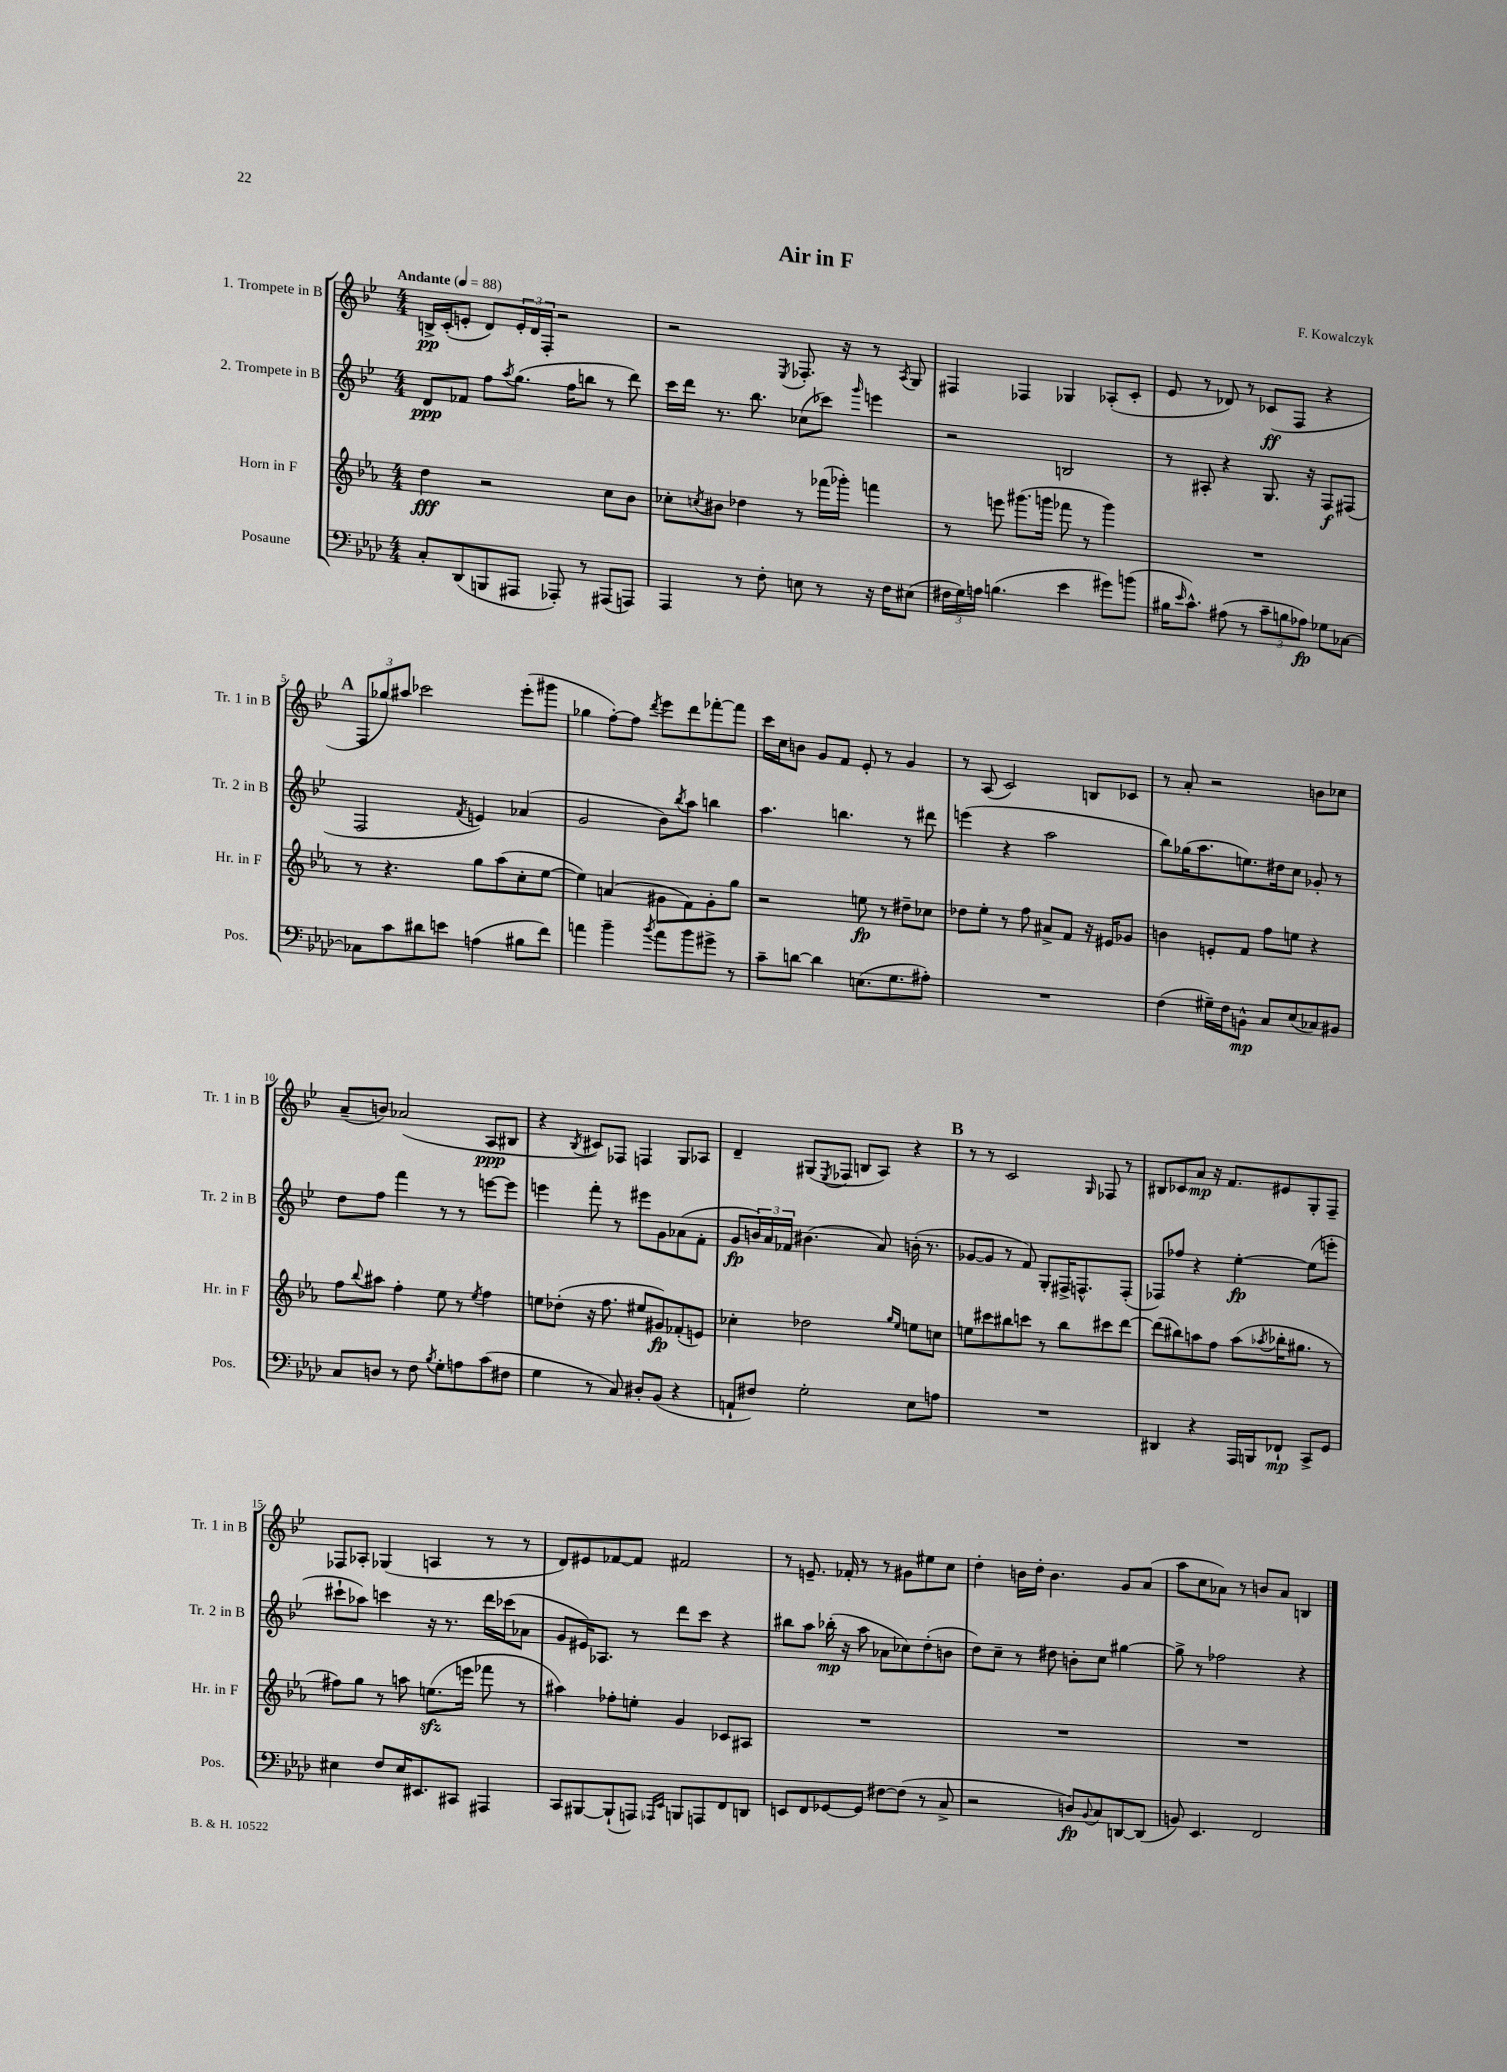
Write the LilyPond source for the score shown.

\header { title = "Air in F" composer = "F. Kowalczyk" }
<<
\new StaffGroup <<
\new Staff = "s0" \with { instrumentName = "1. Trompete in B" shortInstrumentName = "Tr. 1 in B" } {
    \clef treble \key bes \major \numericTimeSignature \time 4/4 \tempo "Andante" 4 = 88
    b16->\pp c'16-.( e'8-. d'8) \tuplet 3/2 { e'16-. d'16 f16-. } r2 |
    r2 \acciaccatura { ees8 } fes8.-. r16 r8 \acciaccatura { a8 } g8 |
    fis4 fes4 ges4 aes8-.( c'8-. |
    ees'8 r8 des'8) r8 ces'8\ff( f8 r4 |
    \mark \markup { \bold "A" } \tuplet 3/2 { f8 ges''8) ais''8 } ces'''2 ees'''8-.( gis'''8 |
    ges''4 f''8~-.) f''8 \acciaccatura { d'''8 } ees'''8 d'''8 fes'''8~-. fes'''8 |
    c'''16 c''16 b'8 g'8 f'8 ees'8-. r8 g'4 |
    r8 a8( c'2) b8 ces'8 |
    r8 a'8-. r2 b'8 ces''8 |
    a'8--( b'8) aes'2( a8\ppp bis8 |
    r4 \acciaccatura { bes8 } cis'8) fes8 f4 g8 aes8 |
    d'4-- gis8( \acciaccatura { ees8 } fes8 b8 a8) r4 |
    \mark \markup { \bold "B" } r8 r8 c'2 \grace { g16 } fes8 r8 |
    bis8 ces'8 a'8\mp r16 f'8. eis'8 g8-. f8-- |
    fes8 aes8-. ges4( a4 r8 r8 |
    d'8) eis'8 fes'8~ fes'8 fis'2 |
    r8 e'8.-- fes'16-. r8 r8 gis'8 eis''8 c''8 |
    d''4-. b'16 d''16-. b'4. g'8 a'8( |
    a''8 c''8 aes'8) r8 b'8 aes'8 b4 \bar "|." |
}
\new Staff = "s1" \with { instrumentName = "2. Trompete in B" shortInstrumentName = "Tr. 2 in B" } {
    \clef treble \key bes \major \numericTimeSignature \time 4/4
    d'8\ppp fes'8 f''8 \acciaccatura { a''8 } g''8.( f''16 b''8 r8 d'''8) |
    c'''16 d'''16 r8. bes''8. ces''8( ces'''8) \grace { g'''16 } e'''4 |
    r2 b2 |
    r8 ais8-. r4 g8. r16 f8\f fis8( |
    \mark \markup { \bold "A" } f2 \acciaccatura { f'8 } e'4) aes'4( |
    g'2 bes'8) \acciaccatura { bes''8 } a''8 b''4 |
    a''4. b''4. r8 dis'''8 |
    e'''4( r4 a''2 |
    bes''8) ges''16( a''8. e''8.) dis''16 c''8 ges'8-. r8 |
    d''8 f''8 f'''4 r8 r8 e'''8~ e'''8 |
    e'''4 f'''8-. r8 eis'''8 g'8 aes'8( f'8-. |
    g'8\fp \tuplet 3/2 { b'16) a'16 fes'16 } bis'4.( a'8) b'16-.( r8. |
    \mark \markup { \bold "B" } ges'8~ ges'8 r8 f'8) g8-. fis16-> f8.-^ f8-.( |
    fes8) fes''8 r4 ees''4~-.\fp ees''8( e'''8-. |
    cis'''8-! aes''8) c'''4 r16 r8. d'''16 ces'''16( aes'8 |
    g'8 eis'16) aes8. r8 d'''8 c'''8 r4 |
    bis''8 a''8 bes''16-.\mp( r16 a''8 aes'8 ces''8) d''8-.( b'8 |
    d''8) c''8-- r8 dis''8 b'8-. c''8 gis''4~ |
    gis''8-> r8 fes''2 r4 \bar "|." |
}
\new Staff = "s2" \with { instrumentName = "Horn in F" shortInstrumentName = "Hr. in F" } {
    \clef treble \key ees \major \numericTimeSignature \time 4/4
    d''4\fff r2 c''8 bes'8 |
    ces''8-. \acciaccatura { c''8 } bis'8 des''4 r8 fes'''16( ges'''16-.) f'''4 |
    r8 e'''8 gis'''8.( g'''16 fes'''8 r8 g'''4) |
    R1 |
    \mark \markup { \bold "A" } r8 r4. g''8 aes''8( c''8-. ees''8~ |
    ees''4) a'4( gis'8 f'8) gis'8-. g''8 |
    r2 e''8\fp r8 dis''8-- ces''8 |
    des''8 ees''8-. r8 f''8 ais'8-> f'8 r16 eis'16 ges'8 |
    b'4 e'8-. f'8 f''8 e''8 r4 |
    f''8 \appoggiatura { bes''8 } ais''8 f''4-. ees''8 r8 \acciaccatura { ees''8 } f''4 |
    e''8 des''8-.( r16 f''8. eis''8 gis'8\fp) fes'8-.( e'8) |
    ces''4-. des''2 \grace { g''16 ees''16 } e''8 c''8 |
    \mark \markup { \bold "B" } e''8 cis'''8 bis''8 c'''8 r8 bis''8 cis'''8 d'''8~ |
    d'''8( bis''8) a''8 f''8 a''8( \acciaccatura { aes''8 } bes''16-. gis''8. r8 |
    fis''8) g''8 r8 a''8 e''8.\sfz( e'''16 fes'''8 r8 |
    ais''4) fes''8-. e''8-. g'4 ces'8 ais8 |
    R1 |
    R1 |
    R1 \bar "|." |
}
\new Staff = "s3" \with { instrumentName = "Posaune" shortInstrumentName = "Pos." } {
    \clef bass \key aes \major \numericTimeSignature \time 4/4
    c8-. des,8( b,,8 ais,,8 aes,,8-.) r8 ais,,8( a,,8) |
    aes,,4 r8 f8-. e8 r8 r16 f16 eis8( |
    \tuplet 3/2 { fis16 g16) a16 } b4.( ees'4 gis'8) b'8( |
    bis16 \grace { ees'16 } c'8.-^) ais8( r8 \tuplet 3/2 { c'8-- b8 aes8\fp) } ges8 ces8~ |
    \mark \markup { \bold "A" } ces8 c'8 dis'8 e'8 a4( bis8 f'8) |
    a'4 bes'4-- \acciaccatura { bes'8 } a'8 bes'8 gis'8-> r8 |
    c'8-- d'8~ d'4 e8.( g8. ais8-.) |
    R1 |
    f4( gis16--) f16 b,8-^\mp c8 ees8( ces8) bis,8 |
    c8 d8 r8 f8 \acciaccatura { bes8 } g8-. a8 c'8( fis8 |
    g4 r8 c8) dis8-. bes,8( r4 |
    a,8-! fis8) g2-. ees8 a8 |
    \mark \markup { \bold "B" } R1 |
    dis,4 r4 aes,,16 b,,16 fes,8-!\mp c,8-> g,8 |
    eis4 f8 eis16 eis,8. cis,8 ais,,4 |
    c,8 bis,,8~ bis,,8-!( a,,8) \grace { aes,,16 ees,16 } b,,8 a,,8 f,8 d,8 |
    e,8 f,8 ges,8~ ges,8 fis8~ fis8( r8 c8-> |
    r2 d8\fp) \appoggiatura { bes,8 } c8 d,8~ d,8( |
    b,8) ees,4. f,2 \bar "|." |
}
>>
>>
